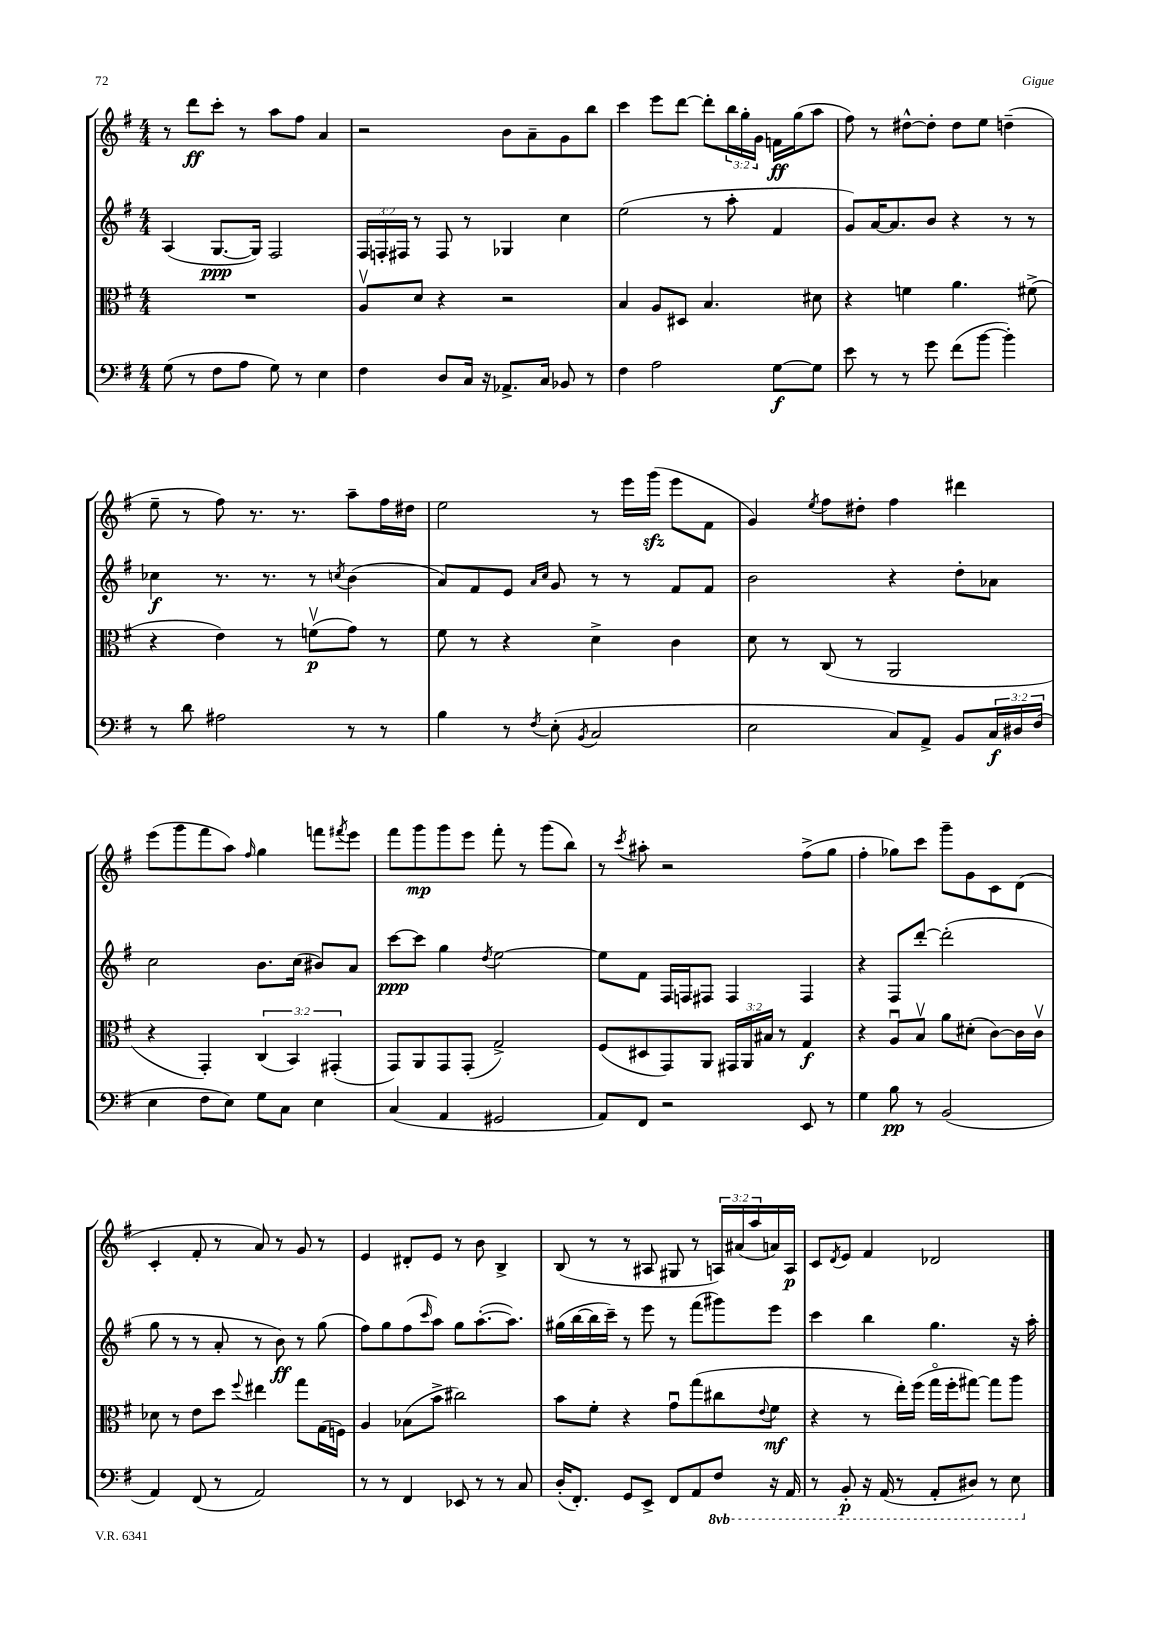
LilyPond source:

<<
\new StaffGroup <<
\new Staff = "s0" {
    \clef treble \key g \major \numericTimeSignature \time 4/4 \override Staff.TupletNumber.text = #tuplet-number::calc-fraction-text
    r8 d'''8\ff c'''8-. r8 a''8 fis''8 a'4 |
    r2 b'8 a'8-- g'8 b''8 |
    c'''4 e'''8 d'''8~ d'''8-. \tuplet 3/2 { b''16 g''16-. g'16 } f'16\ff g''16( a''8 |
    fis''8) r8 dis''8~-^ dis''8-. dis''8 e''8 d''4--( |
    e''8-- r8 fis''8) r8. r8. a''8-- fis''16 dis''16 |
    e''2 r8 e'''16 g'''16\sfz( e'''8 fis'8 |
    g'4) \acciaccatura { e''8 } fis''8 dis''8-. fis''4 dis'''4 |
    e'''8( g'''8 fis'''8 a''8) \grace { fis''16 } g''4 f'''8 \acciaccatura { fis'''8 } e'''8 |
    fis'''8 g'''8\mp g'''8 e'''8 fis'''8-. r8 g'''8( b''8) |
    r8 \acciaccatura { c'''8 } ais''8-. r2 fis''8->( g''8 |
    fis''4-. ges''8) c'''8 g'''8-- g'8 c'8 d'8( |
    c'4-. fis'8-. r8 a'8) r8 g'8 r8 |
    e'4 dis'8-. e'8 r8 b'8 b4-> |
    b8( r8 r8 ais8 gis8 r8 \tuplet 3/2 { a16) ais'16( a''16 } a'16) a16\p |
    c'8 \acciaccatura { d'8 } e'8 fis'4 des'2 \bar "|." |
}
\new Staff = "s1" {
    \clef treble \key g \major \numericTimeSignature \time 4/4 \override Staff.TupletNumber.text = #tuplet-number::calc-fraction-text
    a4( g8.~\ppp g16) fis2 |
    \tuplet 3/2 { fis16 f16-. fis16 } r8 fis8 r8 ges4 c''4 |
    e''2( r8 a''8-. fis'4 |
    g'8) a'16~ a'8. b'8 r4 r8 r8 |
    ces''4\f r8. r8. r8 \acciaccatura { c''8 } b'4( |
    a'8) fis'8 e'8 \grace { a'16 c''16 } g'8 r8 r8 fis'8 fis'8 |
    b'2 r4 d''8-. aes'8 |
    c''2 b'8. c''16( bis'8) a'8 |
    c'''8~\ppp c'''8 g''4 \acciaccatura { d''8 } e''2~ |
    e''8 fis'8 fis16 f16 fis8 fis4 fis4 |
    r4 fis8 d'''8~-. d'''2-.( |
    g''8 r8 r8 a'8-. r8 b'8\ff) r8 g''8( |
    fis''8) g''8 fis''8( \grace { c'''16 } a''8) g''8 a''8.~-.( a''8.) |
    gis''16( b''16~ b''16 c'''16--) r8 e'''8 r8 fis'''8( gis'''8) e'''8 |
    c'''4 b''4 g''4. r16 a''16-. \bar "|." |
}
\new Staff = "s2" {
    \clef alto \key g \major \numericTimeSignature \time 4/4 \override Staff.TupletNumber.text = #tuplet-number::calc-fraction-text
    R1 |
    a8\upbow d'8 r4 r2 |
    b4 a8 dis8 b4. dis'8 |
    r4 f'4 a'4. fis'8->( |
    r4 e'4) r8 f'8\upbow\p( g'8) r8 |
    fis'8 r8 r4 d'4-> c'4 |
    d'8 r8 c8( r8 a,2 |
    r4 g,4-.) \tuplet 3/2 { c4( b,4) gis,4-.( } |
    g,8) a,8 g,8 g,8-.( g2->) |
    fis8( dis8 g,8) a,8 \tuplet 3/2 { gis,16 a,16 bis16 } r8 g4\f |
    r4 a8\downbow b8\upbow a'8 dis'8-.( c'8~) c'16 c'16\upbow |
    des'8 r8 e'8 d''8 \appoggiatura { fis''8 } eis''4 g''8 g16( f16) |
    a4 bes8( b'8-> cis''2) |
    b'8 fis'8-. r4 g'8\downbow g''8( cis''8 \appoggiatura { e'8 } fis'8\mf |
    r4 r8 e''16-.) fis''16( g''16\flageolet fis''16-. gis''8~) gis''8 a''8 \bar "|." |
}
\new Staff = "s3" {
    \clef bass \key g \major \numericTimeSignature \time 4/4 \override Staff.TupletNumber.text = #tuplet-number::calc-fraction-text \set Staff.ottavationMarkups = #ottavation-simple-ordinals
    g8( r8 fis8 a8 g8) r8 e4 |
    fis4 d8 c16 r16 aes,8.-> c16 bes,8 r8 |
    fis4 a2 g8~\f g8 |
    e'8 r8 r8 g'8 fis'8( b'8~ b'4-.) |
    r8 d'8 ais2 r8 r8 |
    b4 r8 \acciaccatura { fis8 } e8-.( \acciaccatura { b,8 } c2 |
    e2 c8) a,8-> b,8 \tuplet 3/2 { c16\f dis16 fis16( } |
    e4 fis8 e8) g8 c8 e4 |
    c4( a,4 gis,2 |
    a,8) fis,8 r2 e,8 r8 |
    g4 b8\pp r8 b,2( |
    a,4) fis,8( r8 a,2) |
    r8 r8 fis,4 ees,8 r8 r8 c8 |
    d16-.( fis,8.-.) g,8 e,8-> fis,8 a,8 \ottava #-1 fis,8 r16 a,,16 |
    r8 b,,8-.\p r16 a,,16( r8 a,,8-. dis,8) r8 e,8 \ottava #0 \bar "|." |
}
>>
>>
\layout { \context { \Score \remove "Bar_number_engraver" } }
